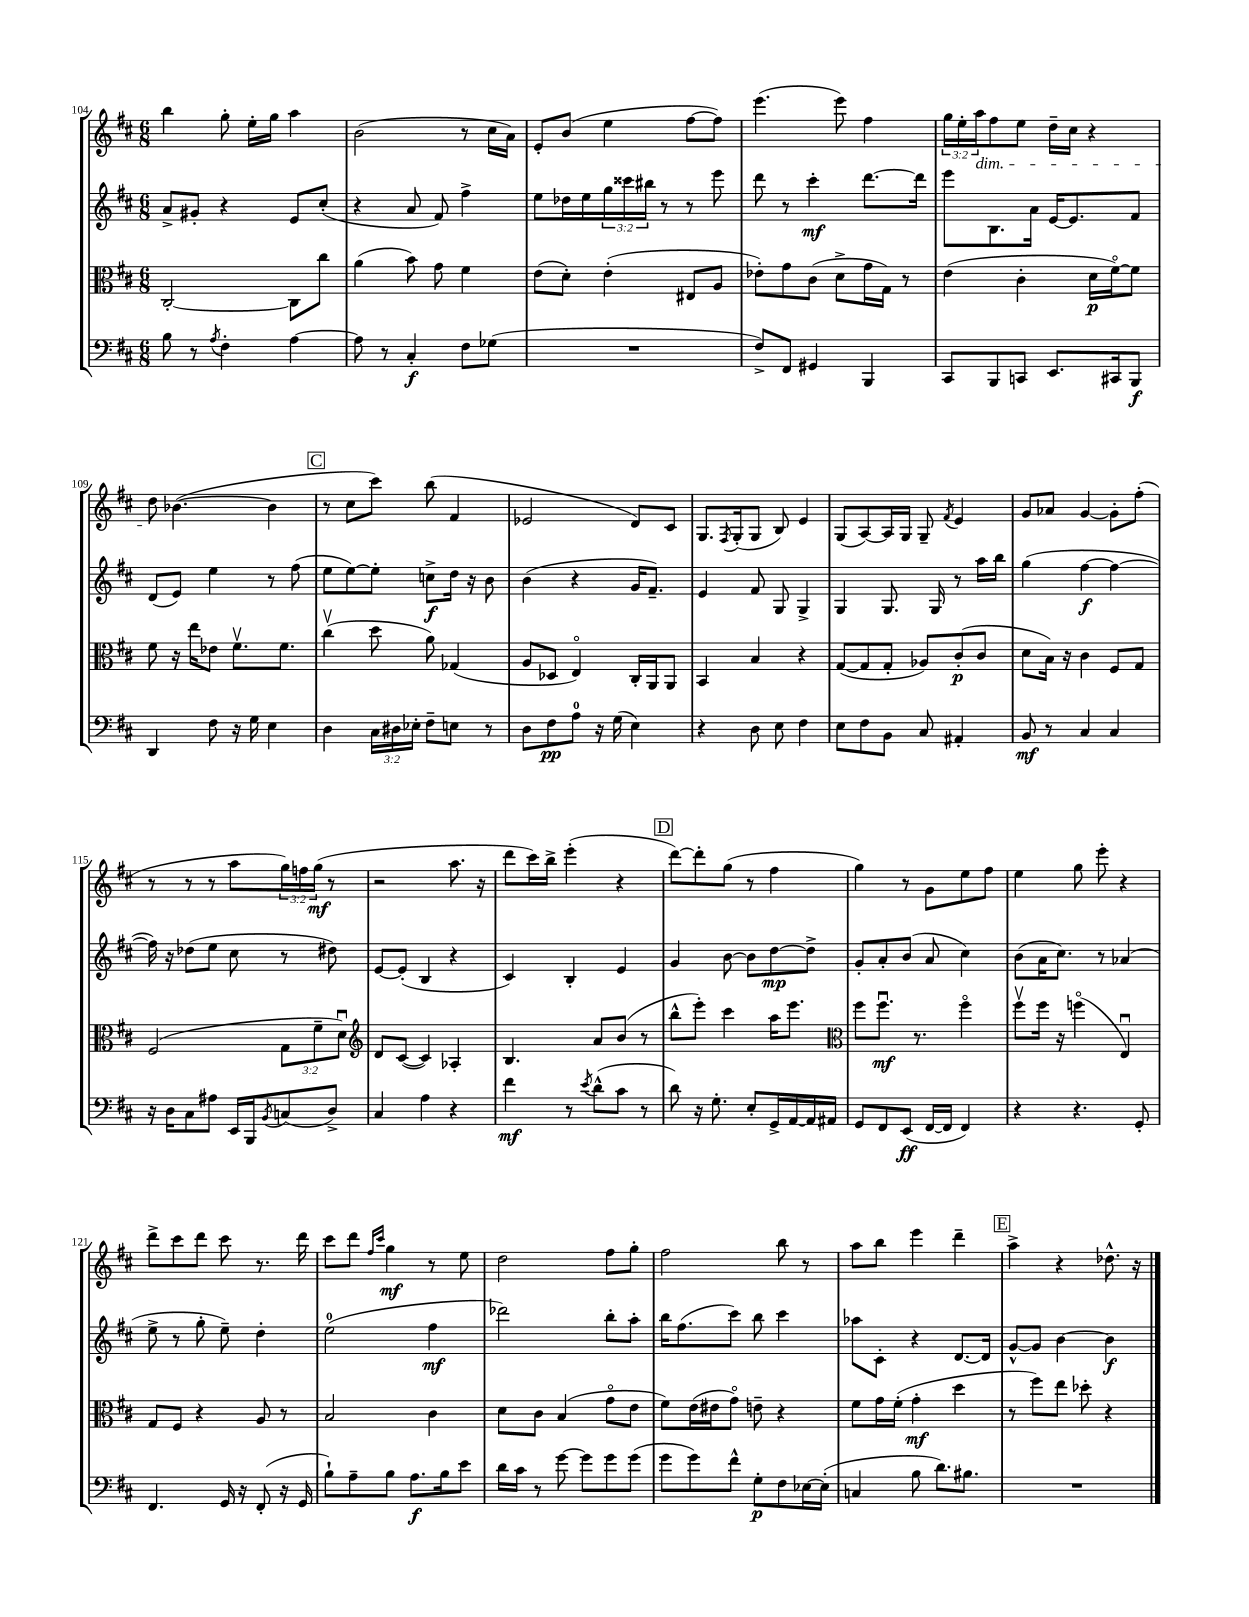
<<
\new StaffGroup <<
\new Staff = "s0" {
    \clef treble \key d \major \numericTimeSignature \time 6/8 \override Staff.TupletNumber.text = #tuplet-number::calc-fraction-text
    b''4 g''8-. e''16-. g''16 a''4 |
    b'2( r8 cis''16 a'16) |
    e'8-. b'8( e''4 fis''8~ fis''8) |
    e'''4.( e'''8) fis''4 |
    \tuplet 3/2 { g''16 e''16-. a''16\dim } fis''8 e''8 d''16-- cis''16 r4 |
    d''8\! bes'4.~( bes'4 |
    \mark \markup { \box "C" } r8 cis''8 cis'''8) b''8( fis'4 |
    ees'2 d'8) cis'8 |
    g8. \acciaccatura { fis8 } g16-.( g8 b8) e'4 |
    g8( a8~) a16 g16 g8-- \acciaccatura { fis'8 } e'4 |
    g'8 aes'8 g'4~ g'8-. fis''8-.( |
    r8 r8 r8 a''8 \tuplet 3/2 { g''16) f''16 g''16\mf( } r8 |
    r2 a''8. r16 |
    d'''8 cis'''16) b''16-> e'''4-.( r4 |
    \mark \markup { \box "D" } d'''8~) d'''8-. g''8( r8 fis''4 |
    g''4) r8 g'8 e''8 fis''8 |
    e''4 g''8 e'''8-. r4 |
    d'''8-> cis'''8 d'''8 cis'''8 r8. d'''16 |
    cis'''8 d'''8 \grace { fis''16 cis'''16 } g''4\mf r8 e''8 |
    d''2 fis''8 g''8-. |
    fis''2 b''8 r8 |
    a''8 b''8 e'''4 d'''4-- |
    \mark \markup { \box "E" } a''4-> r4 des''8.-^ r16 \bar "|." |
}
\new Staff = "s1" {
    \clef treble \key d \major \numericTimeSignature \time 6/8 \override Staff.TupletNumber.text = #tuplet-number::calc-fraction-text
    a'8-> gis'8-. r4 e'8 cis''8-.( |
    r4 a'8 fis'8) fis''4-> |
    e''8 des''16 e''16 \tuplet 3/2 { g''16 cisis'''16 bis''16 } r8 r8 e'''8 |
    d'''8 r8 cis'''4-.\mf d'''8.~ d'''16 |
    e'''8 b8. a'16 e'16~ e'8. fis'8 |
    d'8( e'8) e''4 r8 fis''8( |
    \mark \markup { \box "C" } e''8 e''8~) e''8-. c''8->\f d''16 r16 b'8 |
    b'4( r4 g'16 fis'8.--) |
    e'4 fis'8 g8 g4-> |
    g4 g8. g16 r8 a''16 b''16 |
    g''4( fis''4~\f fis''4~ |
    fis''16) r16 des''8( e''8 cis''8 r8 dis''8) |
    e'8~ e'8-.( b4 r4 |
    cis'4) b4-. e'4 |
    \mark \markup { \box "D" } g'4 b'8~ b'8 d''8~\mp d''8-> |
    g'8-. a'8-. b'8( a'8 cis''4) |
    b'8( a'16 cis''8.) r8 aes'4( |
    e''8-> r8 g''8-. e''8--) d''4-. |
    e''2-0( fis''4\mf |
    des'''2) b''8-. a''8-. |
    b''16 fis''8.( cis'''8) b''8 cis'''4 |
    aes''8 cis'8-. r4 d'8.~ d'16 |
    \mark \markup { \box "E" } g'8~-^ g'8 b'4~ b'4\f \bar "|." |
}
\new Staff = "s2" {
    \clef alto \key d \major \numericTimeSignature \time 6/8 \override Staff.TupletNumber.text = #tuplet-number::calc-fraction-text
    cis2~-. cis8 cis''8 |
    a'4( b'8) g'8 fis'4 |
    e'8( d'8-.) e'4-.( eis8 a8 |
    ees'8-.) g'8 cis'8( d'8-> g'16 g16) r8 |
    e'4( cis'4-. d'16\p fis'16~\flageolet) fis'8 |
    fis'8 r16 e''16 ees'8 fis'8.\upbow fis'8. |
    \mark \markup { \box "C" } cis''4\upbow( d''8 a'8) ges4( |
    a8 des8 e4\flageolet) cis16-. a,16 a,8 |
    b,4 b4 r4 |
    g8~( g8 g8-. aes8) cis'8-.\p( cis'8 |
    d'8 b16) r16 cis'4 fis8 g8 |
    fis2( \tuplet 3/2 { g8 fis'8-- d'8\downbow) } |
    \clef treble d'8 cis'8~( cis'4) aes4-. |
    b4. a'8 b'8( r8 |
    \mark \markup { \box "D" } b''8-^ e'''8-.) cis'''4 a''16 e'''8. |
    \clef alto fis''8 fis''8.\downbow\mf r8. fis''4\flageolet |
    fis''8\upbow fis''16 r16 f''4\flageolet( e4\downbow) |
    g8 fis8 r4 a8 r8 |
    b2 cis'4 |
    d'8 cis'8 b4( g'8\flageolet e'8 |
    fis'8) e'16( eis'16 g'8\flageolet) e'8-- r4 |
    fis'8 g'16 fis'16-.( g'4-.\mf d''4 |
    \mark \markup { \box "E" } r8 fis''8) e''8 des''8-. r4 \bar "|." |
}
\new Staff = "s3" {
    \clef bass \key d \major \numericTimeSignature \time 6/8 \override Staff.TupletNumber.text = #tuplet-number::calc-fraction-text
    b8 r8 \acciaccatura { a8 } fis4-. a4~ |
    a8 r8 cis4-.\f fis8 ges8( |
    R2. |
    fis8->) fis,8 gis,4 b,,4 |
    cis,8 b,,8 c,8 e,8. cis,16 b,,8\f |
    d,4 fis8 r16 g16 e4 |
    \mark \markup { \box "C" } d4 \tuplet 3/2 { cis16 dis16 ees16-. } fis8-- e8 r8 |
    d8 fis8\pp a8-0 r16 g16( e4) |
    r4 d8 e8 fis4 |
    e8 fis8 b,8 cis8 ais,4-. |
    b,8\mf r8 cis4 cis4 |
    r16 d16 cis8 ais8 e,16 b,,16 \acciaccatura { b,8 } c8( d8->) |
    cis4 a4 r4 |
    fis'4\mf r8 \acciaccatura { e'8 } d'8-^( cis'8 r8 |
    \mark \markup { \box "D" } d'8) r16 g8.-. e8-. g,16-> a,16~ a,16 ais,16 |
    g,8 fis,8 e,8\ff( fis,16~ fis,16 fis,4) |
    r4 r4. g,8-. |
    fis,4. g,16 r16 fis,8-.( r16 g,16 |
    b8-!) a8-- b8 a8.\f b16 e'8 |
    d'16 cis'16 r8 g'8~ g'8 g'8 g'8( |
    g'8 g'8) fis'8-^ g8-.\p fis8 ees16~ ees16-.( |
    c4 b8 d'8.) bis8. |
    \mark \markup { \box "E" } R2. \bar "|." |
}
>>
>>
\layout { \context { \Score currentBarNumber = #104 } }
